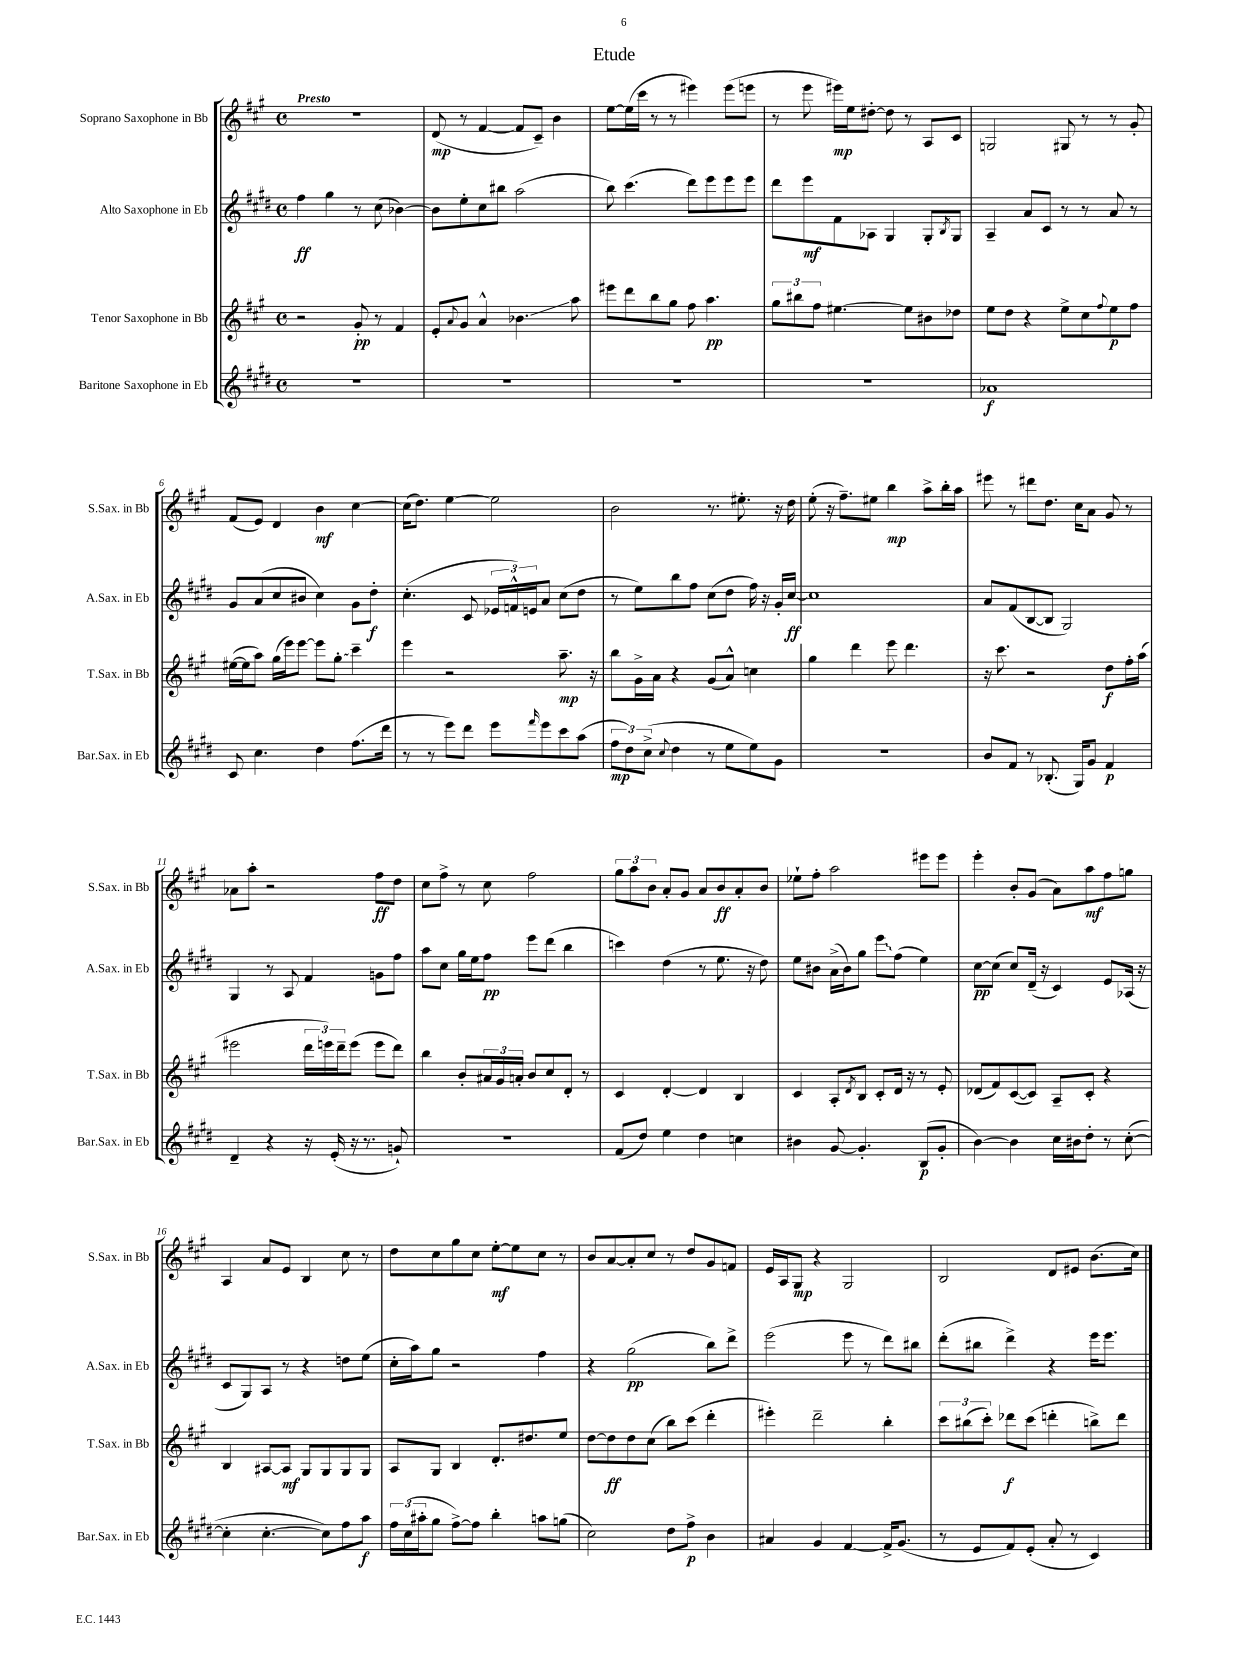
\header { title = "Etude" }
<<
\new StaffGroup <<
\new Staff = "s0" \with { instrumentName = "Soprano Saxophone in Bb" shortInstrumentName = "S.Sax. in Bb" } {
    \clef treble \key a \major \defaultTimeSignature \time 4/4 \tempo "Presto"
    R1 |
    d'8\mp( r8 fis'4~ fis'8 cis'8--) b'4 |
    e''8~ e''16( cis'''16 r8 r8 eis'''4) eis'''8( e'''8 |
    r8 e'''8 eis'''16\mp) e''16 dis''8~-. dis''8 r8 a8 cis'8 |
    g2 gis8 r8 r8 gis'8-. |
    fis'8( e'8) d'4 b'4\mf cis''4~ |
    cis''16( d''8.) e''4~ e''2 |
    b'2 r8. eis''8.-. r16 d''16 |
    e''8-.( r16 fis''8.--) eis''8 b''4\mp a''8-> b''16-. a''16 |
    eis'''8 r8 dis'''8 d''8. cis''16 a'8 gis'8 r8 |
    aes'8 a''8-. r2 fis''8\ff d''8 |
    cis''8 fis''8-> r8 cis''8 fis''2 |
    \tuplet 3/2 { gis''8 a''8 b'8 } a'8-. gis'8 a'8 b'8\ff a'8-. b'8 |
    ees''8-! fis''8-. a''2 eis'''8 eis'''8 |
    e'''4-. b'8-. gis'8( a'8) a''8\mf fis''8 g''8 |
    a4 a'8 e'8 b4 cis''8 r8 |
    d''8 cis''8 gis''8 cis''8 e''8~-.\mf e''8 cis''8 r8 |
    b'8 a'8~ a'8-. cis''8 r8 d''8 gis'8 f'8 |
    e'16 a16 gis8\mp r4 gis2 |
    b2 d'8 eis'8 b'8.( cis''16) \bar "|." |
}
\new Staff = "s1" \with { instrumentName = "Alto Saxophone in Eb" shortInstrumentName = "A.Sax. in Eb" } {
    \clef treble \key e \major \defaultTimeSignature \time 4/4
    fis''4\ff gis''4 r8 cis''8( bes'4~) |
    bes'8 e''8-. cis''8 bis''8 a''2( |
    b''8) cis'''4.( dis'''8) e'''8 e'''8 e'''8 |
    dis'''8 e'''8\mf fis'8 aes8 gis4 gis8-. \acciaccatura { b8 } gis8 |
    a4-- a'8 cis'8 r8 r8 a'8 r8 |
    gis'8 a'8( cis''8 bis'8 cis''4) gis'8 dis''8-.\f |
    cis''4.-.( cis'8 \tuplet 3/2 { ees'16 f'16-^) e'16 } a'8 cis''8( dis''8 |
    r8 e''8) b''8 fis''8 cis''8( dis''8 fis''16) r16 gis'16-. cis''16~\ff |
    cis''1 |
    a'8 fis'8( b8~ b8 gis2) |
    gis4 r8 a8 fis'4 g'8 fis''8 |
    a''8 cis''8 gis''16 e''16 fis''8\pp e'''8 dis'''8( b''4 |
    c'''4) dis''4( r8 e''8. r16 dis''8) |
    e''8 bis'8 a'16->( bis'16) gis''8 \once \override Glissando.style = #'zigzag e'''8\glissando fis''8( e''4) |
    cis''8~\pp cis''8( cis''8) dis'16--( r16 cis'4) e'8 aes16( r16 |
    cis'8 gis8) a8 r8 r4 d''8 e''8( |
    cis''16-. a''16) gis''8 r2 fis''4 |
    r4 gis''2\pp( b''8) dis'''8-> |
    e'''2( e'''8 r8 dis'''8) bis''8 |
    dis'''8-.( bis''8 dis'''4->) r4 e'''16 e'''8. \bar "|." |
}
\new Staff = "s2" \with { instrumentName = "Tenor Saxophone in Bb" shortInstrumentName = "T.Sax. in Bb" } {
    \clef treble \key a \major \defaultTimeSignature \time 4/4
    r2 gis'8-.\pp r8 fis'4 |
    e'8-. \appoggiatura { a'8 } gis'8 a'4-^ bes'4.\glissando a''8 |
    eis'''8 d'''8 b''8 gis''8 fis''8 a''4.\pp |
    \tuplet 3/2 { gis''8 bis''8 fis''8 } eis''4.~ eis''8 bis'8 des''8 |
    e''8 d''8 r4 e''8-> cis''8 \appoggiatura { fis''8 } e''8\p fis''8 |
    eis''16~( eis''16 a''8) gis''16( e'''16) e'''8~ e'''8 \once \override Glissando.style = #'zigzag gis''8-.\glissando cis'''4-- |
    e'''4 r2 a''8.--\mp r16 |
    b''8 gis'16-> a'16 r4 gis'8( a'8-^) c''4 |
    gis''4 d'''4 e'''8 d'''4. |
    r16 cis'''8. r2 d''8\f fis''16-. a''16( |
    eis'''2 \tuplet 3/2 { d'''16 e'''16) d'''16-- } e'''8( e'''8 d'''8) |
    b''4 b'8-. \tuplet 3/2 { ais'16 gis'16 a'16-. } b'8 cis''8 d'8-. r8 |
    cis'4 d'4~-. d'4 b4 |
    cis'4 a8-. \acciaccatura { d'8 } b8 cis'8-. d'16 r16 r8 e'8-. |
    des'8( fis'8) cis'8~( cis'8) a8-- cis'8-. r4 |
    b4 ais8~ ais8\mf gis8 gis8 gis8 gis8 |
    a8 gis8 b4 d'8.-. dis''8. e''8 |
    d''8~ d''8\ff d''8 cis''8( b''8) cis'''8( d'''4-. |
    eis'''4-.) d'''2-- b''4-. |
    \tuplet 3/2 { cis'''8 bis''8( cis'''8-.) } des'''8\f cis'''8( d'''4-. b''8->) d'''8 \bar "|." |
}
\new Staff = "s3" \with { instrumentName = "Baritone Saxophone in Eb" shortInstrumentName = "Bar.Sax. in Eb" } {
    \clef treble \key e \major \defaultTimeSignature \time 4/4
    R1 |
    R1 |
    R1 |
    R1 |
    aes'1\f |
    cis'8 cis''4. dis''4 fis''8.( dis'''16 |
    r8 r8 e'''8) dis'''8 e'''8 \grace { fis'''16 } e'''8 cis'''8 a''8( |
    \tuplet 3/2 { fis''8\mp dis''8) cis''8->( } \appoggiatura { cis''8 } dis''4 r8 e''8 e''8) gis'8 |
    R1 |
    b'8 fis'8 r8 bes8.-.( gis16) gis'8 fis'4\p |
    dis'4-- r4 r16 e'16-.( r16 r8. g'8-!) |
    R1 |
    fis'8( dis''8) e''4 dis''4 c''4 |
    bis'4 gis'8~ gis'4.-. b8\p( gis'8-. |
    b'4~) b'4 cis''16 bis'16 dis''8-. r8 cis''8~-.( |
    cis''4-. cis''4.~-. cis''8) fis''8 a''8\f |
    \tuplet 3/2 { fis''16 cis''16( ais''16-. } gis''8 fis''8~->) fis''8 b''4-. a''8 g''8( |
    cis''2) dis''8 fis''8->\p b'4 |
    ais'4 gis'4 fis'4~ fis'16-> gis'8.( |
    r8 e'8 fis'8) e'8-.( a'8-. r8 cis'4) \bar "|." |
}
>>
>>
